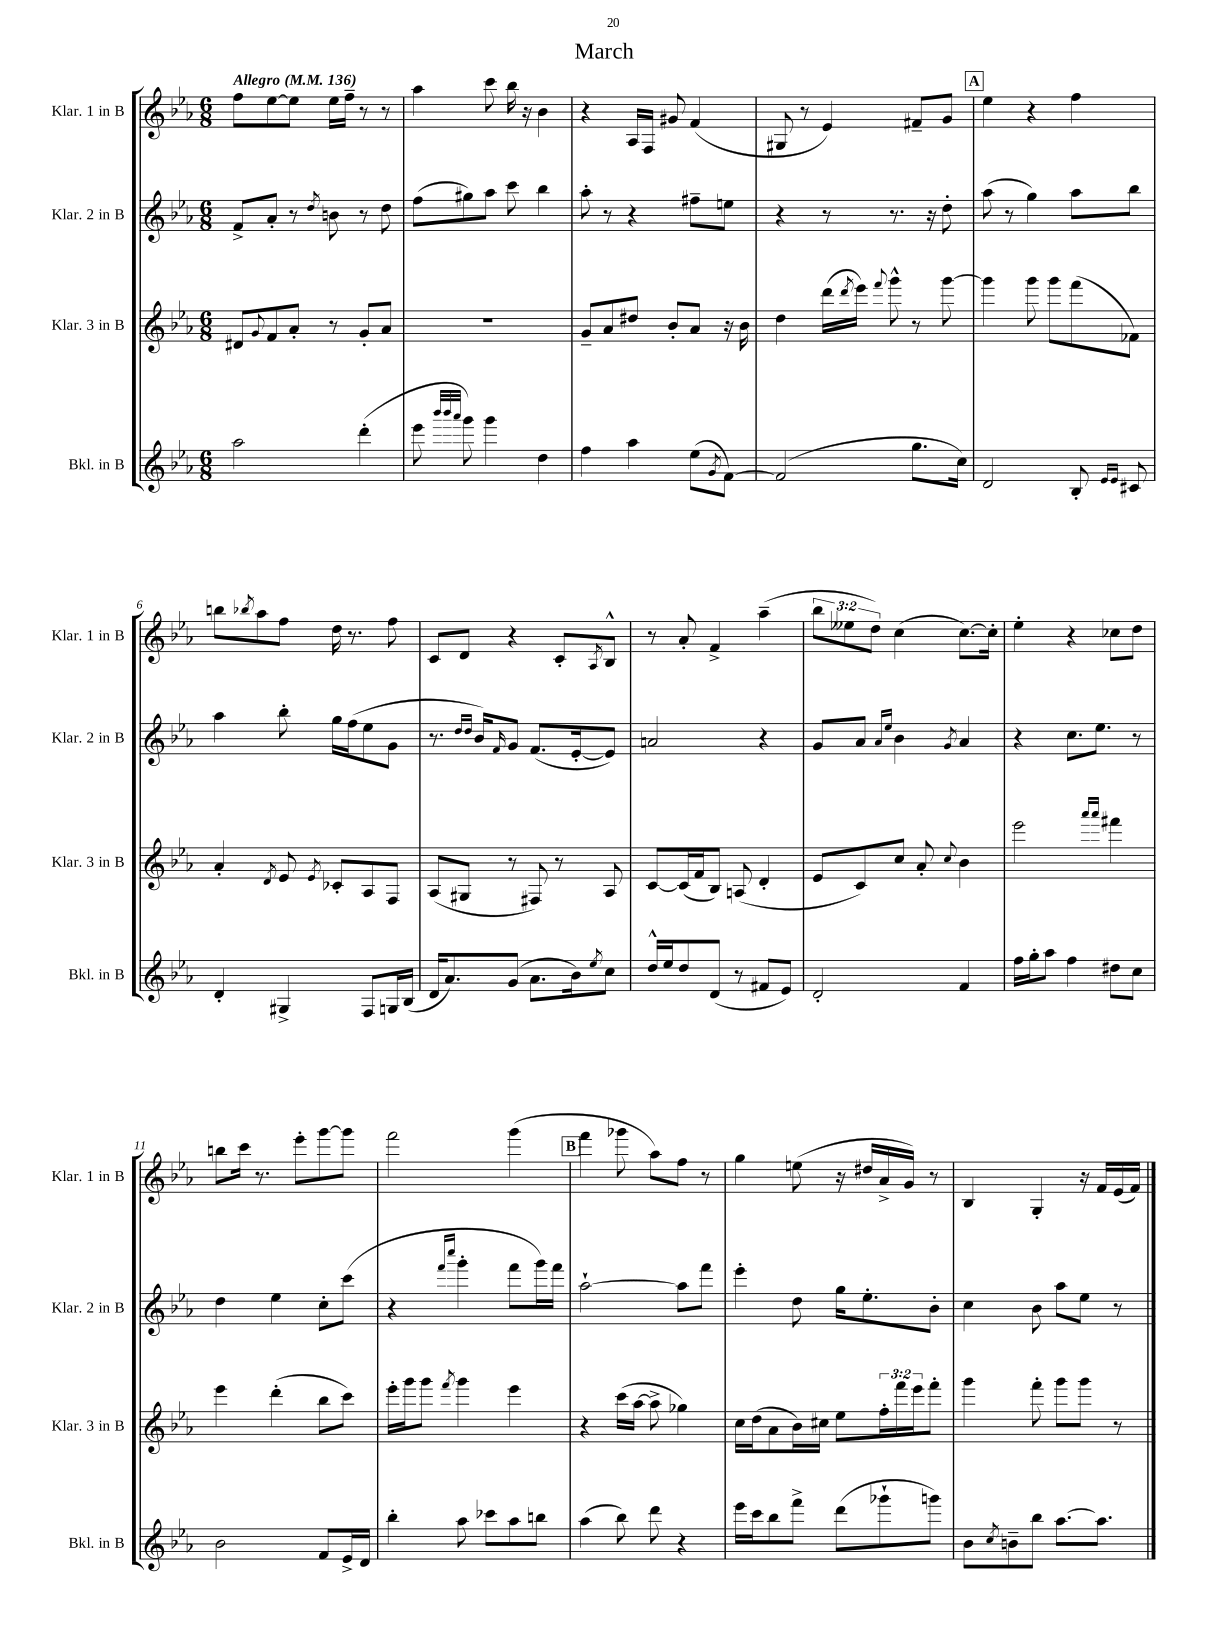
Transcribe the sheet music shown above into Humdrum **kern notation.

**kern	**kern	**kern	**kern
*staff4	*staff3	*staff2	*staff1
*clefG2	*clefG2	*clefG2	*clefG2
*k[b-e-a-]	*k[b-e-a-]	*k[b-e-a-]	*k[b-e-a-]
*M6/8	*M6/8	*M6/8	*M6/8
*MM136	*MM136	*MM136	*MM136
2aa-	8d#	8f^	8ff
.	8qqg	.	.
.	8f	8a-'	[8ee-
.	8a-'	8r	8ee-]
.	.	8qdd	.
.	8r	8b	16ee-
.	.	.	16ff~
(4ddd'	8g'	8r	8r
.	8a-	8dd	8r
=	=	=	=
8eee-	2.r	(8ff	4aa-
32qqbbb-	.	.	.
32qqbbb-	.	.	.
32qqaaa-	.	.	.
8ggg)	.	8gg#)	.
4ggg	.	8aa-	8ccc
.	.	8ccc	16bb-
.	.	.	16r
4dd	.	4bb-	4b-
=	=	=	=
4ff	8g~	8aa-'	4r
.	8a-	8r	.
4aa-	8dd#	4r	16A-
.	.	.	16F
.	8b-'	.	8g#
(8ee-	8a-	8ff#~	(4f
8qg	.	.	.
[8f)	16r	8ee	.
.	16b-	.	.
=	=	=	=
(2f]	4dd	4r	8G#
.	.	.	8r
.	(16ddd	8r	4e-)
.	8qddd	.	.
.	16eee-)	.	.
.	8qqfff	.	.
.	8ggg^^	8.r	.
8.gg	8r	.	8f#~
.	.	16r	.
.	[8ggg	8dd'	8g
16cc)	.	.	.
=	=	=	=
2d	4ggg]	(8aa-	4ee-
.	.	8r	.
.	8ggg	4gg)	4r
.	8ggg	.	.
8B-'	(8fff	8aa-	4ff
16qqe-	.	.	.
16qqe-	.	.	.
8c#	8f-)	8bb-	.
=	=	=	=
4d'	4a-'	4aa-	8bb
.	.	.	8qbb-
.	.	.	8aa-
.	8qd	.	.
4G#^	8e-	8bb-'	8ff
.	8qe-	.	.
.	8c-'	16gg	16dd
.	.	(16ff	8.r
8F	8A-	8ee-	.
16G	8F	8g	8ff
(16B-	.	.	.
=	=	=	=
16d	(8A-	8.r	8c
8.a-)	.	.	.
.	8G#	.	8d
.	.	16qqdd	.
.	.	16qqdd	.
.	.	16b-)	.
.	.	16qqf	.
(8g	8r	8g	4r
8.a-	8F#)	(8.f	.
.	8r	.	8c'
16b-)	.	[16e-'	.
8qee-	.	.	8qA-
8cc	8A-	8e-])	8B-^^
=	=	=	=
16dd^^	[8c	2a	8r
16ee-	.	.	.
8dd	(16c]	.	8a-'
.	16f	.	.
(8d	8B-)	.	4f^
8r	(8A	.	.
8f#	4d'	4r	(4aa-~
8e-)	.	.	.
=	=	=	=
2d'	8e-	8g	12bb-
.	.	.	12ee--
.	8c)	8a-	.
.	.	.	12dd)
.	.	16qqa-	.
.	.	16qqee-	.
.	8cc	4b-	(4cc
.	8a-'	.	.
.	8qqcc	8qg	.
4f	4b-	4a-	[8.cc)
.	.	.	16cc']
=	=	=	=
16ff	2eee-	4r	4ee-'
16gg'	.	.	.
8aa-	.	.	.
4ff	.	8.cc	4r
.	.	8.ee-	.
.	16qqaaa-	.	.
.	16qqaaa-	.	.
8dd#	4fff#	.	8cc-
8cc	.	8r	8dd
=	=	=	=
2b-	4eee-	4dd	8bb
.	.	.	16ccc
.	.	.	8.r
.	(4ddd'	4ee-	.
.	.	.	8eee-'
8f	8bb-	8cc'	[8ggg
16e-^	8ccc)	(8ccc	8ggg]
16d	.	.	.
=	=	=	=
4bb-'	16eee-'	4r	2fff
.	16ggg	.	.
.	8ggg	.	.
.	.	16qqfff	.
.	8qfff	16qqcccc	.
8aa-	4ggg	4ggg'	.
8ccc-	.	.	.
8aa-	4eee-	8fff	(4ggg
8bb	.	16ggg)	.
.	.	16fff	.
=	=	=	=
(4aa-	4r	[2aa-`	4fff
8bb-)	(16ccc	.	8ggg-
.	[16aa-	.	.
8ddd	8aa-^]	.	8aa-)
4r	4gg-)	8aa-]	8ff
.	.	8fff	8r
=	=	=	=
16eee-	16cc	4eee-'	4gg
16ccc	(16dd	.	.
8bb-	8a-	.	.
8fff^	16b-)	8dd	(8ee
.	16cc#	.	.
(8ddd	8ee-	16gg	16r
.	.	8.ee-'	16dd#
8ggg-`	24ff'	.	16a-^
.	24fff	.	.
.	.	.	16g)
.	24eee-	.	.
8ggg)	8fff'	8b-'	8r
=	=	=	=
8b-	4ggg	4cc	4B-
8qcc	.	.	.
8b~	.	.	.
8bb-	8fff'	8b-	4G'
[8.aa-	8ggg	8aa-	.
.	8ggg	8ee-	16r
8.aa-]	.	.	16f
.	8r	8r	(16e-
.	.	.	16f)
==	==	==	==
*-	*-	*-	*-
